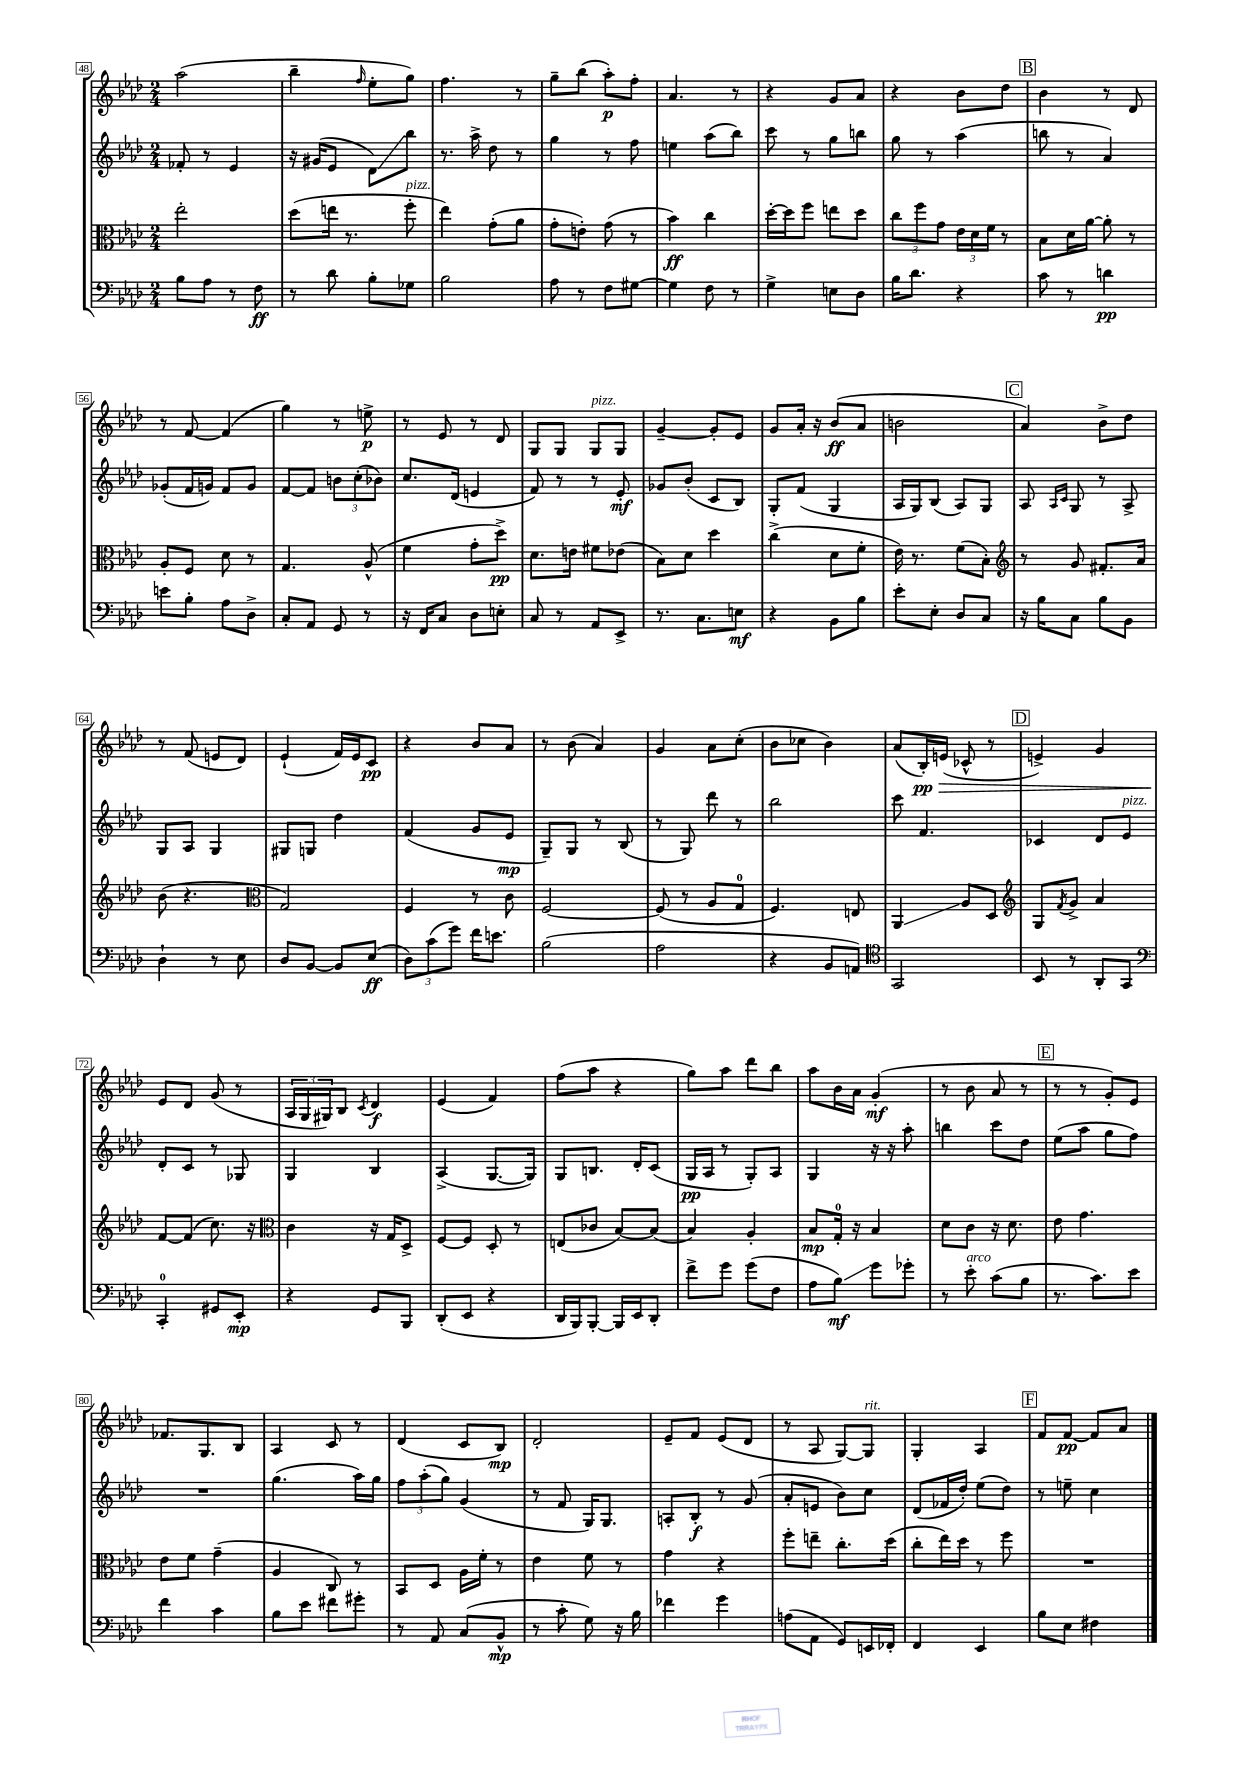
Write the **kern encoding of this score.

**kern	**kern	**kern	**kern
*staff4	*staff3	*staff2	*staff1
*clefF4	*clefC3	*clefG2	*clefG2
*k[b-e-a-d-]	*k[b-e-a-d-]	*k[b-e-a-d-]	*k[b-e-a-d-]
*M2/4	*M2/4	*M2/4	*M2/4
8B-	2ee-'	8f-'	(2aa-
8A-	.	8r	.
8r	.	4e-	.
8F	.	.	.
=	=	=	=
8r	(8dd-	16r	4bb-~
.	.	(16g#	.
8d-	16ee	8e-	.
.	8.r	.	.
.	.	.	16qqff
8B-'	.	8d-)	8ee-'
8G-	8ff'	8bb-	8gg)
=	=	=	=
2B-	4ee-)	8.r	4.ff
.	.	16aa-^	.
.	(8g'	8dd-	.
.	8a-	8r	8r
=	=	=	=
8A-	8g'	4gg	8gg~
8r	8e')	.	(8bb-
8F	(8g	8r	8aa-')
[8G#	8r	8ff	8ff'
=	=	=	=
4G#]	4b-)	4ee	4.a-
8F	4cc	(8aa-	.
8r	.	8bb-)	8r
=	=	=	=
4G^	[16dd-'	8ccc	4r
.	16dd-]	.	.
.	8ff	8r	.
8E	8ee	8gg	8g
8D-	8dd-	8bb	8a-
=	=	=	=
16B-	12cc	8gg	4r
8.d-	.	.	.
.	12ff	.	.
.	.	8r	.
.	12g	.	.
4r	24e-	(4aa-	8b-
.	24d-	.	.
.	24f	.	.
.	8r	.	8dd-
=	=	=	=
8c	8B-	8bb	4b-
8r	16d-	8r	.
.	[16a-	.	.
4d	8a-']	4a-)	8r
.	8r	.	8d-
=	=	=	=
8e	8A-'	(8g-'	8r
8B-'	8F	16f	[8f
.	.	16g)	.
8A-	8d-	8f	(4f]
8D-^	8r	8g	.
=	=	=	=
8C'	4.G	[8f	4gg)
8AA-	.	8f]	.
8GG	.	12b	8r
.	.	(12cc'	.
8r	(8A-^^	.	8ee^
.	.	12b-)	.
=	=	=	=
16r	4f	8.cc	8r
16FF	.	.	.
8C	.	.	8e-
.	.	(16d-	.
8D-	8g'	4e	8r
8E'	8dd-^)	.	8d-
=	=	=	=
8C	8.d-	8f)	8G
8r	.	8r	8G
.	16e	.	.
8AA-	8f#	8r	8G
8EE-^	(8e-	8e-'	8G
=	=	=	=
8.r	8B-)	8g-	[4g~
.	8d-	(8b-'	.
8.C	.	.	.
.	4dd-	8c	8g']
8E	.	8B-)	8e-
=	=	=	=
4r	(4cc^	8G'	8g
.	.	(8f	16a-'
.	.	.	16r
8BB-	8d-	4G	(8b-
8B-	8f'	.	8a-
=	=	=	=
8e-'	16e-)	16A-	2b
.	8.r	16G)	.
8E-'	.	(8B-	.
8D-	(8f	8A-)	.
8C	8B-')	8G	.
=	=	=	=
*	*clefG2	*	*
16r	8r	8A-	4a-)
16B-	.	.	.
.	.	16qqA-	.
.	.	16qqc	.
8C	8g	8G	.
8B-	8.f#'	8r	8b-^
8BB-	.	8A-^	8dd-
.	16a-	.	.
=	=	=	=
4D-`	(8b-	8G	8r
.	4.r	8A-	(8f
8r	.	4G	8e
8E-	.	.	8d-)
=	=	=	=
*	*clefC3	*	*
8D-	2G)	8G#	(4e-`
[8BB-	.	8G	.
8BB-]	.	4dd-	16f)
.	.	.	16e-
(8E-	.	.	8c
=	=	=	=
12D-)	4F	(4f	4r
(12c	.	.	.
12g)	.	.	.
16f	8r	8g	8b-
8.e	.	.	.
.	8c	8e-	8a-
=	=	=	=
(2B-	[2F	8G~)	8r
.	.	8G	(8b-
.	.	8r	4a-)
.	.	(8B-	.
=	=	=	=
2A-	(8F]	8r	4g
.	8r	8G)	.
.	8A-	8ddd-	8a-
.	8G	8r	(8cc'
=	=	=	=
4r	4.F)	2bb-	8b-
.	.	.	8cc-
8BB-	.	.	4b-)
8AA)	8E	.	.
=	=	=	=
*clefC4	*	*	*
2GG	4AA-	8ccc	(8a-
.	.	4.f	16B-')
.	.	.	(16e
.	8A-	.	8c-^^
.	8D-	.	8r
=	=	=	=
*	*clefG2	*	*
8BB-	8G	4c-	4e^)
.	8qf	.	.
8r	8g^	.	.
8AA-'	4a-	8d-	4g
8GG	.	8e-	.
=	=	=	=
*clefF4	*	*	*
4CC'	[8f	8d-'	8e-
.	(8f]	8c	8d-
8GG#	8.cc)	8r	(8g
8EE-'	.	8G-	8r
.	16r	.	.
=	=	=	=
*	*clefC3	*	*
4r	4c	4G	24A-
.	.	.	24G
.	.	.	24G#)
.	.	.	8B-
.	.	.	8qc
8GG	16r	4B-	4d-
.	16G	.	.
8BBB-	8D-^	.	.
=	=	=	=
(8DD-'	[8F	(4A-^	(4e-
8EE-	8F]	.	.
4r	8D-'	[8.G	4f)
.	8r	.	.
.	.	16G])	.
=	=	=	=
16DD-	(8E	8G	(8ff
16BBB-)	.	.	.
[8BBB-'	8c-	8.B	8aa-
16BBB-]	[8B-)	.	4r
16EE-	.	16d-'	.
8DD-'	(8B-]	(8c	.
=	=	=	=
8f^	4B-)	16G	8gg)
.	.	16A-	.
8g	.	8r	8aa-
(8g	4A-'	8G')	8ddd-
8F	.	8A-	8bb-
=	=	=	=
8A-	8B-	4G	8aa-
8B-)	16G'	.	16b-
.	16r	.	16a-
8g	4B-	16r	(4g'
.	.	16r	.
8g-'	.	8aa-'	.
=	=	=	=
8r	8d-	4bb	8r
8e-'	8c	.	8b-
(8c	16r	8ccc	8a-
.	8.d-	.	.
8B-	.	8dd-	8r
=	=	=	=
8.r	8e-	(8ee-	8r
.	4.g	8aa-	8r
8.c)	.	.	.
.	.	8gg	8g')
8e-	.	8ff)	8e-
=	=	=	=
4f	8e-	2r	8.f-
.	8f	.	.
.	.	.	8.G
4c	(4g~	.	.
.	.	.	8B-
=	=	=	=
8B-	4A-	(4.gg	4A-
8e-	.	.	.
8f#	8C)	.	8c
8g#'	8r	16aa-)	8r
.	.	16gg	.
=	=	=	=
8r	8BB-	12ff	(4d-
.	.	(12aa-'	.
8AA-	8D-	.	.
.	.	12gg)	.
(8C	16A-	(4g	8c
.	16f'	.	.
8BB-^^	8r	.	8B-)
=	=	=	=
8r	4e-	8r	2d-'
8c'	.	8f	.
8G)	8f	16G)	.
.	.	8.G	.
16r	8r	.	.
16B-	.	.	.
=	=	=	=
4f-	4g	8A'	8e-~
.	.	8B-'	8f
4g	4r	8r	(8e-
.	.	(8g	8d-
=	=	=	=
(8A	8ff'	8a-'	8r
8AA-	8ee~	8e	8A-
8GG)	8.cc'	8b-)	[8G)
16EE	.	8cc	8G]
16FF-'	(16dd-	.	.
=	=	=	=
4FF	8cc'	(8d-	4G'
.	16ee-)	16f-	.
.	16dd-	16dd-')	.
4EE-	8r	(8ee-	4A-
.	8ff	8dd-)	.
=	=	=	=
8B-	2r	8r	8f
8E-	.	8ee~	[8f
4F#	.	4cc	8f]
.	.	.	8a-
==	==	==	==
*-	*-	*-	*-
